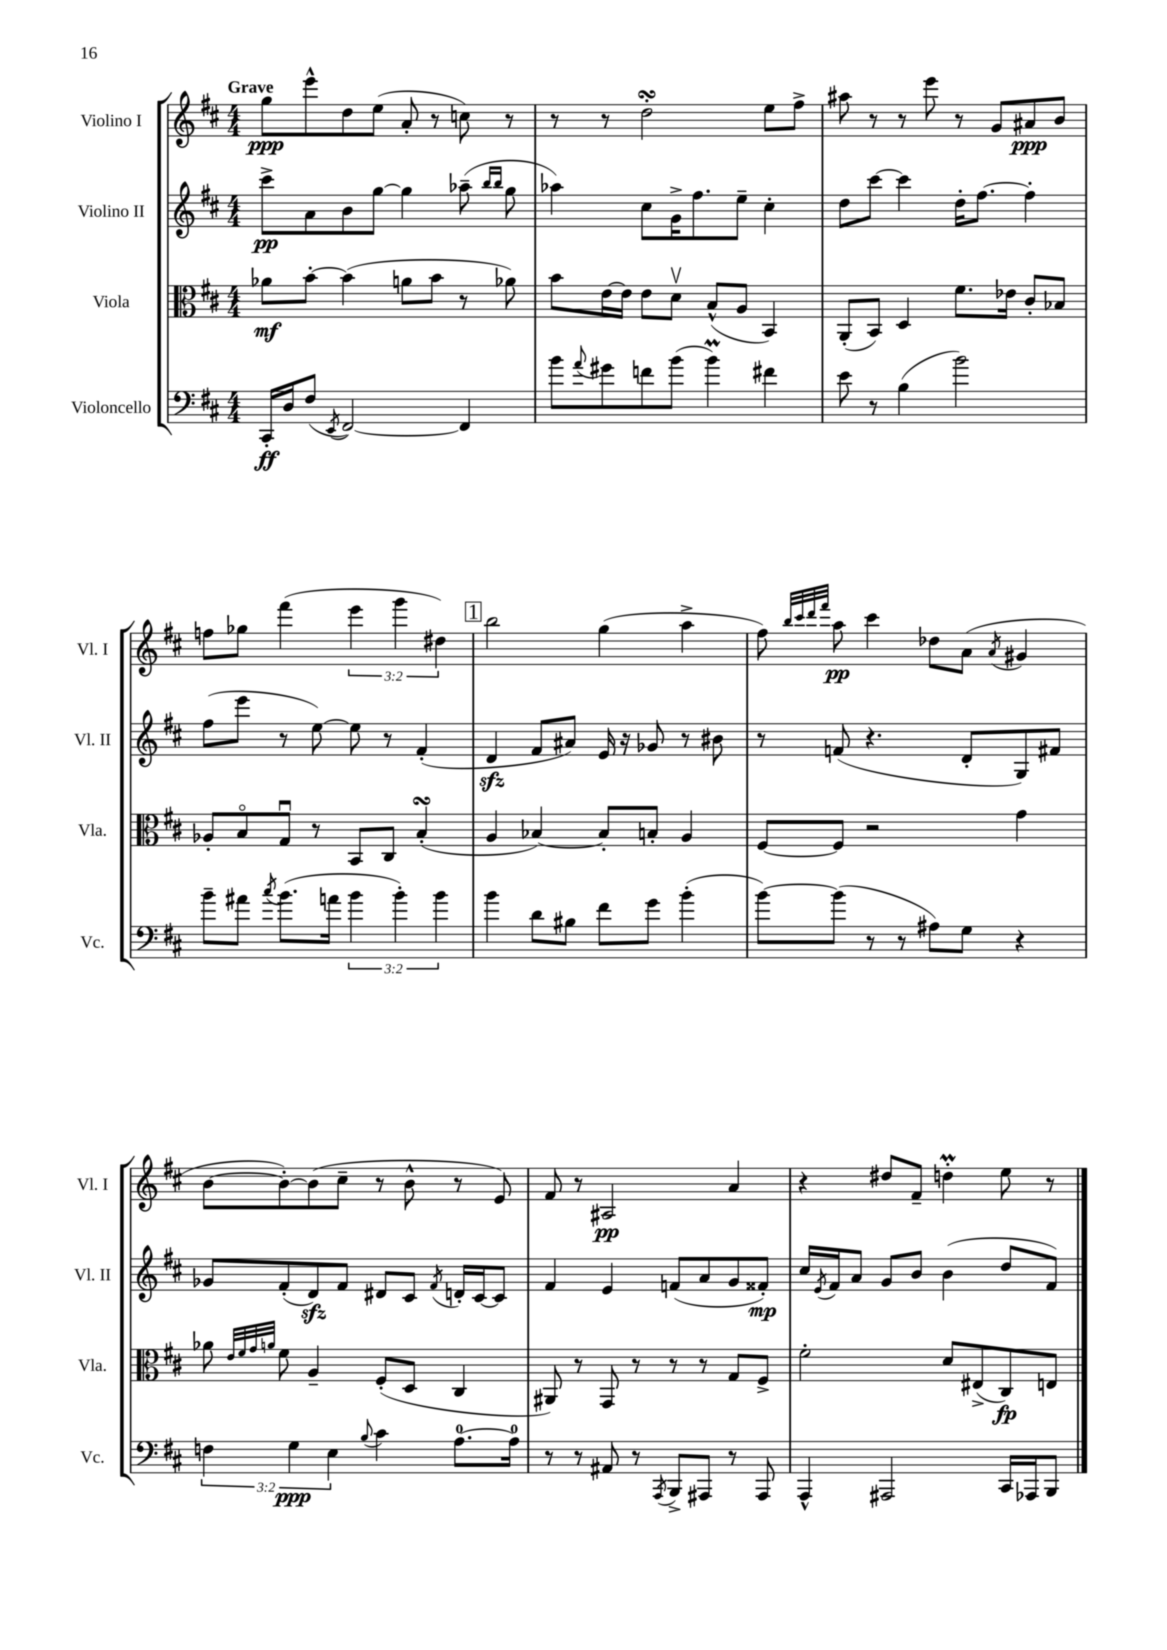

**kern	**kern	**kern	**kern
*staff4	*staff3	*staff2	*staff1
*clefF4	*clefC3	*clefG2	*clefG2
*k[f#c#]	*k[f#c#]	*k[f#c#]	*k[f#c#]
*M4/4	*M4/4	*M4/4	*M4/4
16CC#'/LL	8a-\L	8ccc#^\L	8gg\L
16D/J	.	.	.
(8F#/J	[8b'\J	8a\	8eee^^\
8qEE/	.	.	.
[2FF#/)	(4b\]	8b\	8dd\
.	.	[8gg\J	(8ee\J
.	8a\L	4gg\]	8a'/
.	8b\J	.	8r
4FF#/]	8r	(8aa-~\	8cc\)
.	.	16qqbb/LL	.
.	.	16qqbb/JJ	.
.	8a-\)	8gg\	8r
=	=	=	=
8b\L	8b\L	4aa-\)	8r
8qqa/	.	.	.
8g#\	[16e\L	.	8r
.	16e\]JJ	.	.
8f\	8e\L	8cc#\L	2dd'\
(8b\J	8dv\J	16g^\K	.
.	.	8.ff#\	.
4b\)	(8B^^/L	.	.
.	8A/J	8ee~\J	.
4f#\	4BB/)	4cc#'\	8ee\L
.	.	.	8ff#^\J
=	=	=	=
8e\	(8AA'/L	8dd\L	8aa#\
8r	8BB/J)	[8ccc#\J	8r
(4B\	4D/	4ccc#\]	8r
.	.	.	8eee\
2b\)	8.f#\L	16dd'\LK	8r
.	.	[8.ff#\J	.
.	.	.	8g/L
.	16e-\Jk	.	.
.	8c#'/L	4ff#'\]	8a#/
.	8B-/J	.	8b/J
=	=	=	=
8b~\L	8A-'/L	(8ff#\L	8ff\L
8a#\J	8Bo/	8eee\J	8gg-\J
8qcc#/	.	.	.
(8.b\L	8Gu/J	8r	(4fff#\
.	8r	[8ee\)	.
16a\Jk	.	.	.
6b\	8BB/L	8ee\]	6eee\
.	8C#/J	8r	.
6b'\)	.	.	6ggg\
.	(4B'/	(4f#'/	.
6b\	.	.	6dd#\)
=	=	=	=
4b\	4A/	4d/	2bb\
8d\L	[4B-/)	8f#/L	.
8B#\J	.	8a#/J)	.
8f#\L	8B-'/]L	16e/	(4gg\
.	.	16r	.
8g\J	8B'/J	8g-/	.
(4b'\	4A/	8r	4aa^\
.	.	8b#\	.
=	=	=	=
[8b\L)	[8F#/L	8r	8ff#\)
.	.	.	32qqbb/LLL
.	.	.	32qqccc#/
.	.	.	32qqddd/
.	.	.	32qqfff#/JJJ
(8b\]J	8F#/]J	(8f/	8aa\
8r	2r	4.r	4ccc#\
8r	.	.	.
8A#\L)	.	.	8dd-\L
8G\J	.	8d'/L	(8a\J
.	.	.	8qa/
4r	4g\	8G/)	4g#/
.	.	8f#/J	.
=	=	=	=
6F\	8a-\	8g-/L	[8b\L
.	32qqe/LLL	.	.
.	32qqf#/	.	.
.	32qqg/	.	.
.	32qqa/JJJ	.	.
.	8f#\	(8f#'/	8b'\_)
6G\	.	.	.
.	4A~/	8d/)	(8b\]
6E\	.	.	.
.	.	8f#/J	8cc#~\J
8qqB/	.	.	.
4c#\	(8F#'/L	8d#/L	8r
.	8D/J	8c#/J	8b^^\
.	.	8qf#/	.
[8.A\L	4C#/	16d'/LL	8r
.	.	[16c#/J	.
.	.	8c#/]J	8e/)
16A\]Jk	.	.	.
=	=	=	=
8r	8AA#/)	4f#/	8f#/
8r	8r	.	8r
8AA#/	8GG/	4e/	2A#/
8r	8r	.	.
8qAAA/	.	.	.
8BBB^/L	8r	(8f/L	.
8AAA#/J	8r	8a/	.
8r	8G/L	8g/	4a/
8AAA#/	8F#^/J	8f##'/J)	.
=	=	=	=
4AAA^^/	2f#'\	16cc#/LL	4r
.	.	8qe/	.
.	.	16f#/J	.
.	.	8a/J	.
2AAA#/	.	8g/L	8dd#/L
.	.	8b/J	8f#~/J
.	8d/L	(4b\	4dd'\
.	(8E#^/	.	.
16CC#/LL	8C#/)	8dd/L	8ee\
16AAA-/J	.	.	.
8BBB/J	8E/J	8f#/J)	8r
==	==	==	==
*-	*-	*-	*-
